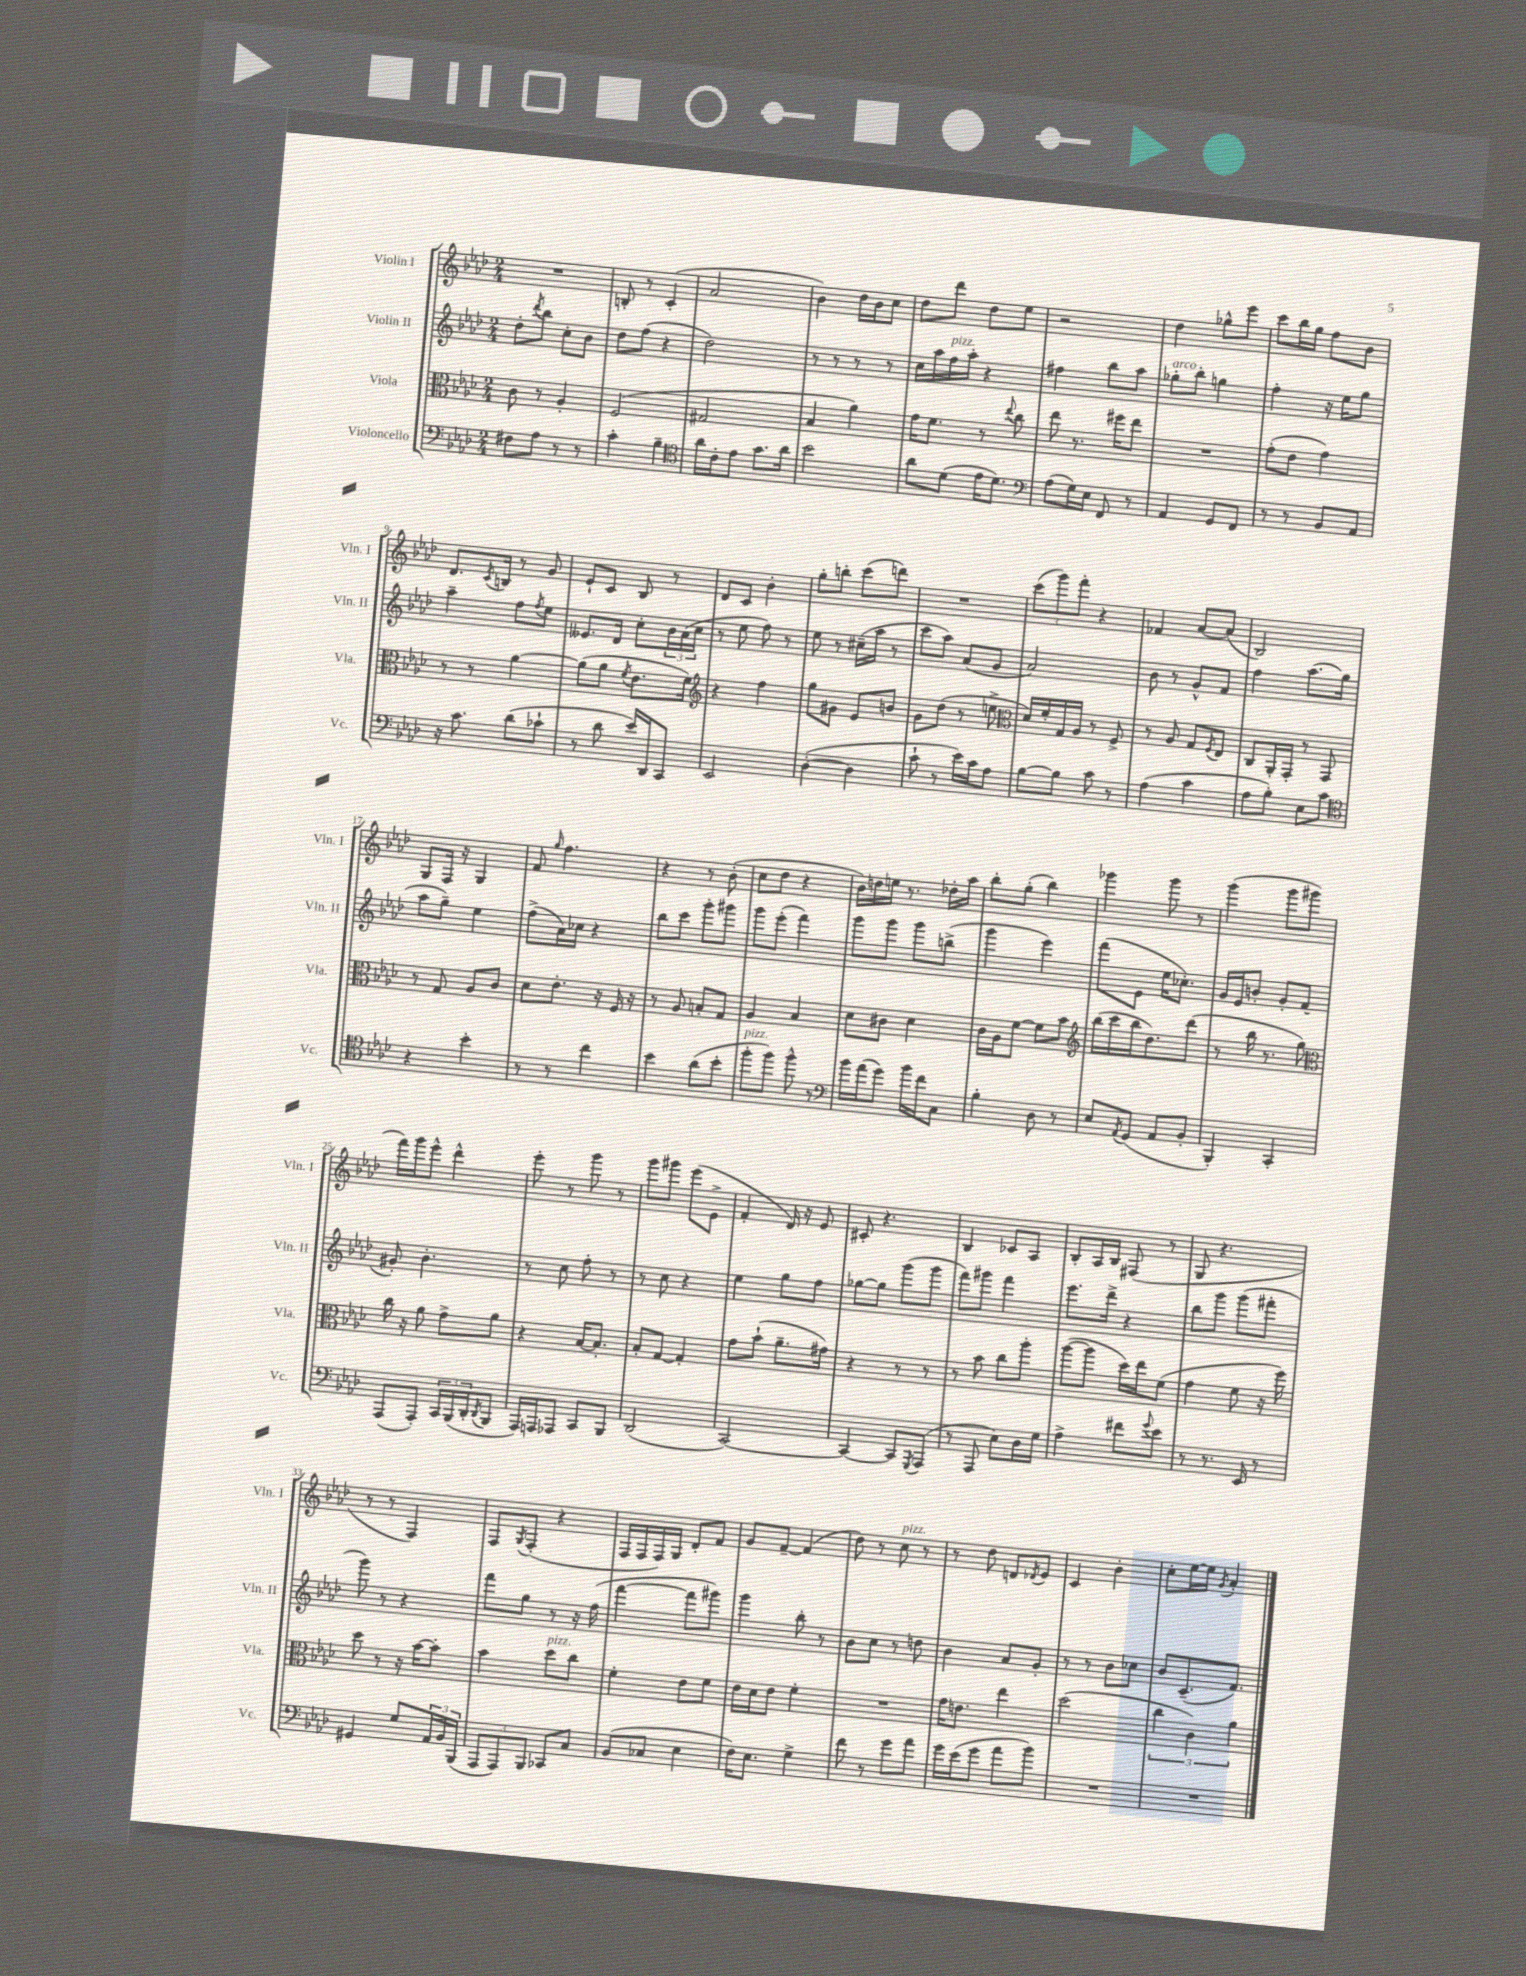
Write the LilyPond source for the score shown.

<<
\new StaffGroup <<
\new Staff = "s0" \with { instrumentName = "Violin I" shortInstrumentName = "Vln. I" } {
    \clef treble \key aes \major \numericTimeSignature \time 2/4
    R2 |
    b8-. r8 c'4-.( |
    aes'2 |
    bes'4) des''16 bes'16 c''8 |
    des''8 des'''8 des''8 ees''8 |
    r2 |
    des''4 ges''8-^ ees'''8 |
    c'''8 bes''16 g''16 f''8 bes'8 |
    des'8. \acciaccatura { c'8 } b16 r8 g'8 |
    ees'8-! c'8 bes8 r8 |
    des'8 c'8 bes'4-. |
    g''8-. b''8-. c'''8( d'''8) |
    R2 |
    \tuplet 3/2 { c'''8( g'''8) f'''8-. } r4 |
    fes'4 aes'8~ aes'8( |
    bes2) |
    g8 f16 r16 g4 |
    f'8 \grace { g''16 } f''4. |
    r4 r8 bes'8-.( |
    c''8 des''8 r4 |
    bes'16) d''16 e''16 r8. des''16-. aes''16 |
    bes''8-. g''8-.( bes''4) |
    ges'''4 ges'''8 r8 |
    g'''4( g'''8 gis'''8 |
    f'''16) g'''16 ees'''8-^ des'''4-^ |
    ees'''8-. r8 g'''8 r8 |
    g'''8 gis'''8 ees'''8( ees'8-> |
    f'4-. des'16) r16 ees'8 |
    cis'8-. r4. |
    bes4 ces'8 aes8 |
    bes8-. aes16 bes16 fis8( r8 |
    g8 r4. |
    r8 r8 f4) |
    f8 \acciaccatura { g8 } f8-.( r4 |
    f16 f16 f16) g16 des'8-. f'8 |
    g'8 f'8~-- f'4( |
    des''8) r8 c''8^\markup { \italic "pizz." } r8 |
    r8 des''8 d'8 \acciaccatura { des'8 } ees'8 |
    c'4 bes'4-. |
    c''8-. ees''16~ ees''16 \acciaccatura { g'8 } aes'4-. \bar "|." |
}
\new Staff = "s1" \with { instrumentName = "Violin II" shortInstrumentName = "Vln. II" } {
    \clef treble \key aes \major \numericTimeSignature \time 2/4
    des''8-. \acciaccatura { des'''8 } bes''8 c''8-. bes'8 |
    des''8 f''8( r4 |
    des''2) |
    r8 r8 r8 r8 |
    c''16 aes''16 f''16^\markup { \italic "pizz." } aes''16-. r4 |
    fis''4 bes''8 aes''8 |
    ges''8-.^\markup { \italic "arco" } bes''8-. g''4 |
    f''4-. r16 ees''16 g''8 |
    aes''4-- f''8 \acciaccatura { f''8 } ees''8 |
    eeses'8. des'16 c''8-. \tuplet 3/2 { bes'16 aes'16( c''16 } |
    r8 ees''8 f''8) r8 |
    ees''8 r8 cis''16--( aes''16 r8 |
    c'''8 aes''8) aes'8( g'8 |
    aes'2) |
    bes'8 r8 g'8-^ f'8 |
    f''4 aes''8.( g''16 |
    aes''8 g''8--) ees''4 |
    f''8->( aes'16) ces''16 r4 |
    bes''8 c'''8 g'''8-. gis'''8 |
    g'''8 ees'''8-.( f'''4) |
    g'''8 g'''8 g'''8 b''8->( |
    g'''4 ees'''4) |
    f'''8( ees'8 ees''16 ces''8.-.) |
    g'16 ees'16 b'8-. g'8-. f'8( |
    gis'8-.) bes'4.-. |
    r8 c''8 f''8-. r8 |
    r8 c''8 r4 |
    ees''4 g''8 f''8 |
    ges''8~ ges''8 g'''8( g'''8 |
    f'''8) gis'''8 f'''4 |
    ees'''8. des'''16-> r4 |
    bes''8 g'''8 g'''8( fis'''8-. |
    g'''8) r8 r4 |
    f'''8 g''8 r8 r16 f''16( |
    f'''4~ f'''8 gis'''8) |
    g'''4 bes''8-. r8 |
    bes'8 c''8 r8 d''8 |
    bes'4 aes'8 g'8-. |
    r8 r8 bes'8 ces''8 |
    bes'8 c'8.--( f'8.) \bar "|." |
}
\new Staff = "s2" \with { instrumentName = "Viola" shortInstrumentName = "Vla." } {
    \clef alto \key aes \major \numericTimeSignature \time 2/4
    c'8 r8 aes4-. |
    f2( |
    gis2 |
    bes4 aes'4) |
    g'16 f'8. r8 \appoggiatura { ees''8 } c''8 |
    ees''8 r8. fis''16 ees''8 |
    R2 |
    g'8-.( ees'8 g'4) |
    r8 r8 aes'4~ |
    aes'8( aes'8 \acciaccatura { f'8 } ees'8. f'16) |
    \clef treble r4 f''4 |
    g''8 gis'8 ees'8 b'8 |
    g'8 des''8( r8 e''8-> |
    \clef alto des'16) f'16-. g16 aes16 r8 f8-> |
    r8 aes8 g8 \acciaccatura { f8 } ees8 |
    c8 aes,16-. g,16-. r8 g,8 |
    r8 g8 aes8 c'8 |
    des'8 ees'8.-. r16 f16 r16 |
    r8 aes8 b8-. g8 |
    aes4 bes4 |
    des'8 cis'8 des'4 |
    c'16 aes16 f'8~ f'8 bes'8 |
    \clef treble bes''16( c'''16 bes''16 des''8.) des'''8( |
    r8 bes''16 r8. g''8) |
    \clef alto c''16 r16 aes'8 g'8-> aes'8 |
    r4 bes16~ bes8.-. |
    bes8-. g8~ g4-. |
    g'8 bes'8-!( aes'8.-- gis'16) |
    r4 r8 r8 |
    r8 bes'8 c''8 aes''8-. |
    aes''8~( aes''8 des''16) ees''16 f'8( |
    g'4 f'8 r16 f''16) |
    des''8 r8 r16 bes'16~ bes'8-. |
    bes'4 des''8^\markup { \italic "pizz." } c''8 |
    f'4-. ees'8 f'8 |
    ees'16 des'16 ees'8 f'4-. |
    R2 |
    g'16 e'8. ees''4 |
    des''2( |
    \tuplet 3/2 { c''4 c'4) aes'4 } \bar "|." |
}
\new Staff = "s3" \with { instrumentName = "Violoncello" shortInstrumentName = "Vc." } {
    \clef bass \key aes \major \numericTimeSignature \time 2/4
    fis8 aes8 r8 r8 |
    c'4-. bes4-- |
    \clef tenor aes'16 c'16-. ees'8 g'8. aes'16 |
    bes'2 |
    aes'8 des'8( ees'16 des'8.) |
    \clef bass aes8( g16) ees16 f,8 r8 |
    aes,4 g,8 f,8 |
    r8 r8 bes,8 aes,8 |
    r16 c'8. des'8( ces'8-! |
    r8 des'8 ees'16) des,16 c,8 |
    ees,2 |
    des4~-.( des4 |
    c'8-! r8 ees'16) c'16 aes8 |
    bes8~ bes8 c'8 r8 |
    aes4( c'4 |
    aes8 bes8-.) ees8 c'8 |
    \clef tenor r4 bes'4-. |
    r8 r8 c''4 |
    bes'4 aes'8( bes'8-. |
    f''8-.^\markup { \italic "pizz." } f''8) f''8-^ r8 |
    \clef bass bes'16 aes'16( g'8) bes'16 f'16 c8 |
    bes4-. des8 r8 |
    ees8 \acciaccatura { aes,8 } g,8( aes,8 bes,8-. |
    bes,,4-.) c,4-. |
    aes,,8( aes,,8-.) \tuplet 3/2 { c,16 bes,,16( des,16-. } \acciaccatura { des,8 } bes,,8 |
    aes,,16) a,,16 aes,,8 c,8 bes,,8 |
    des,2( |
    c,2~) |
    c,4~ c,8 \acciaccatura { g,,8 } aes,,8( |
    r8 aes,,8 ees8) des16 g16 |
    aes4-> fis'8 \appoggiatura { g'8 } ees'8 |
    r8 r8. ees,16 r8 |
    gis,4 g8 \tuplet 3/2 { aes,16 bes,16 bes,,16( } |
    \tuplet 3/2 { aes,,8 aes,,8) bes,,8 } ces,8 c8 |
    bes,8( ces8 ees4 |
    f16) ees8. g4-> |
    f'8 r8 g'8 aes'8 |
    g'16 ees'16( g'8 aes'8 bes'8) |
    R2 |
    R2 \bar "|." |
}
>>
>>
